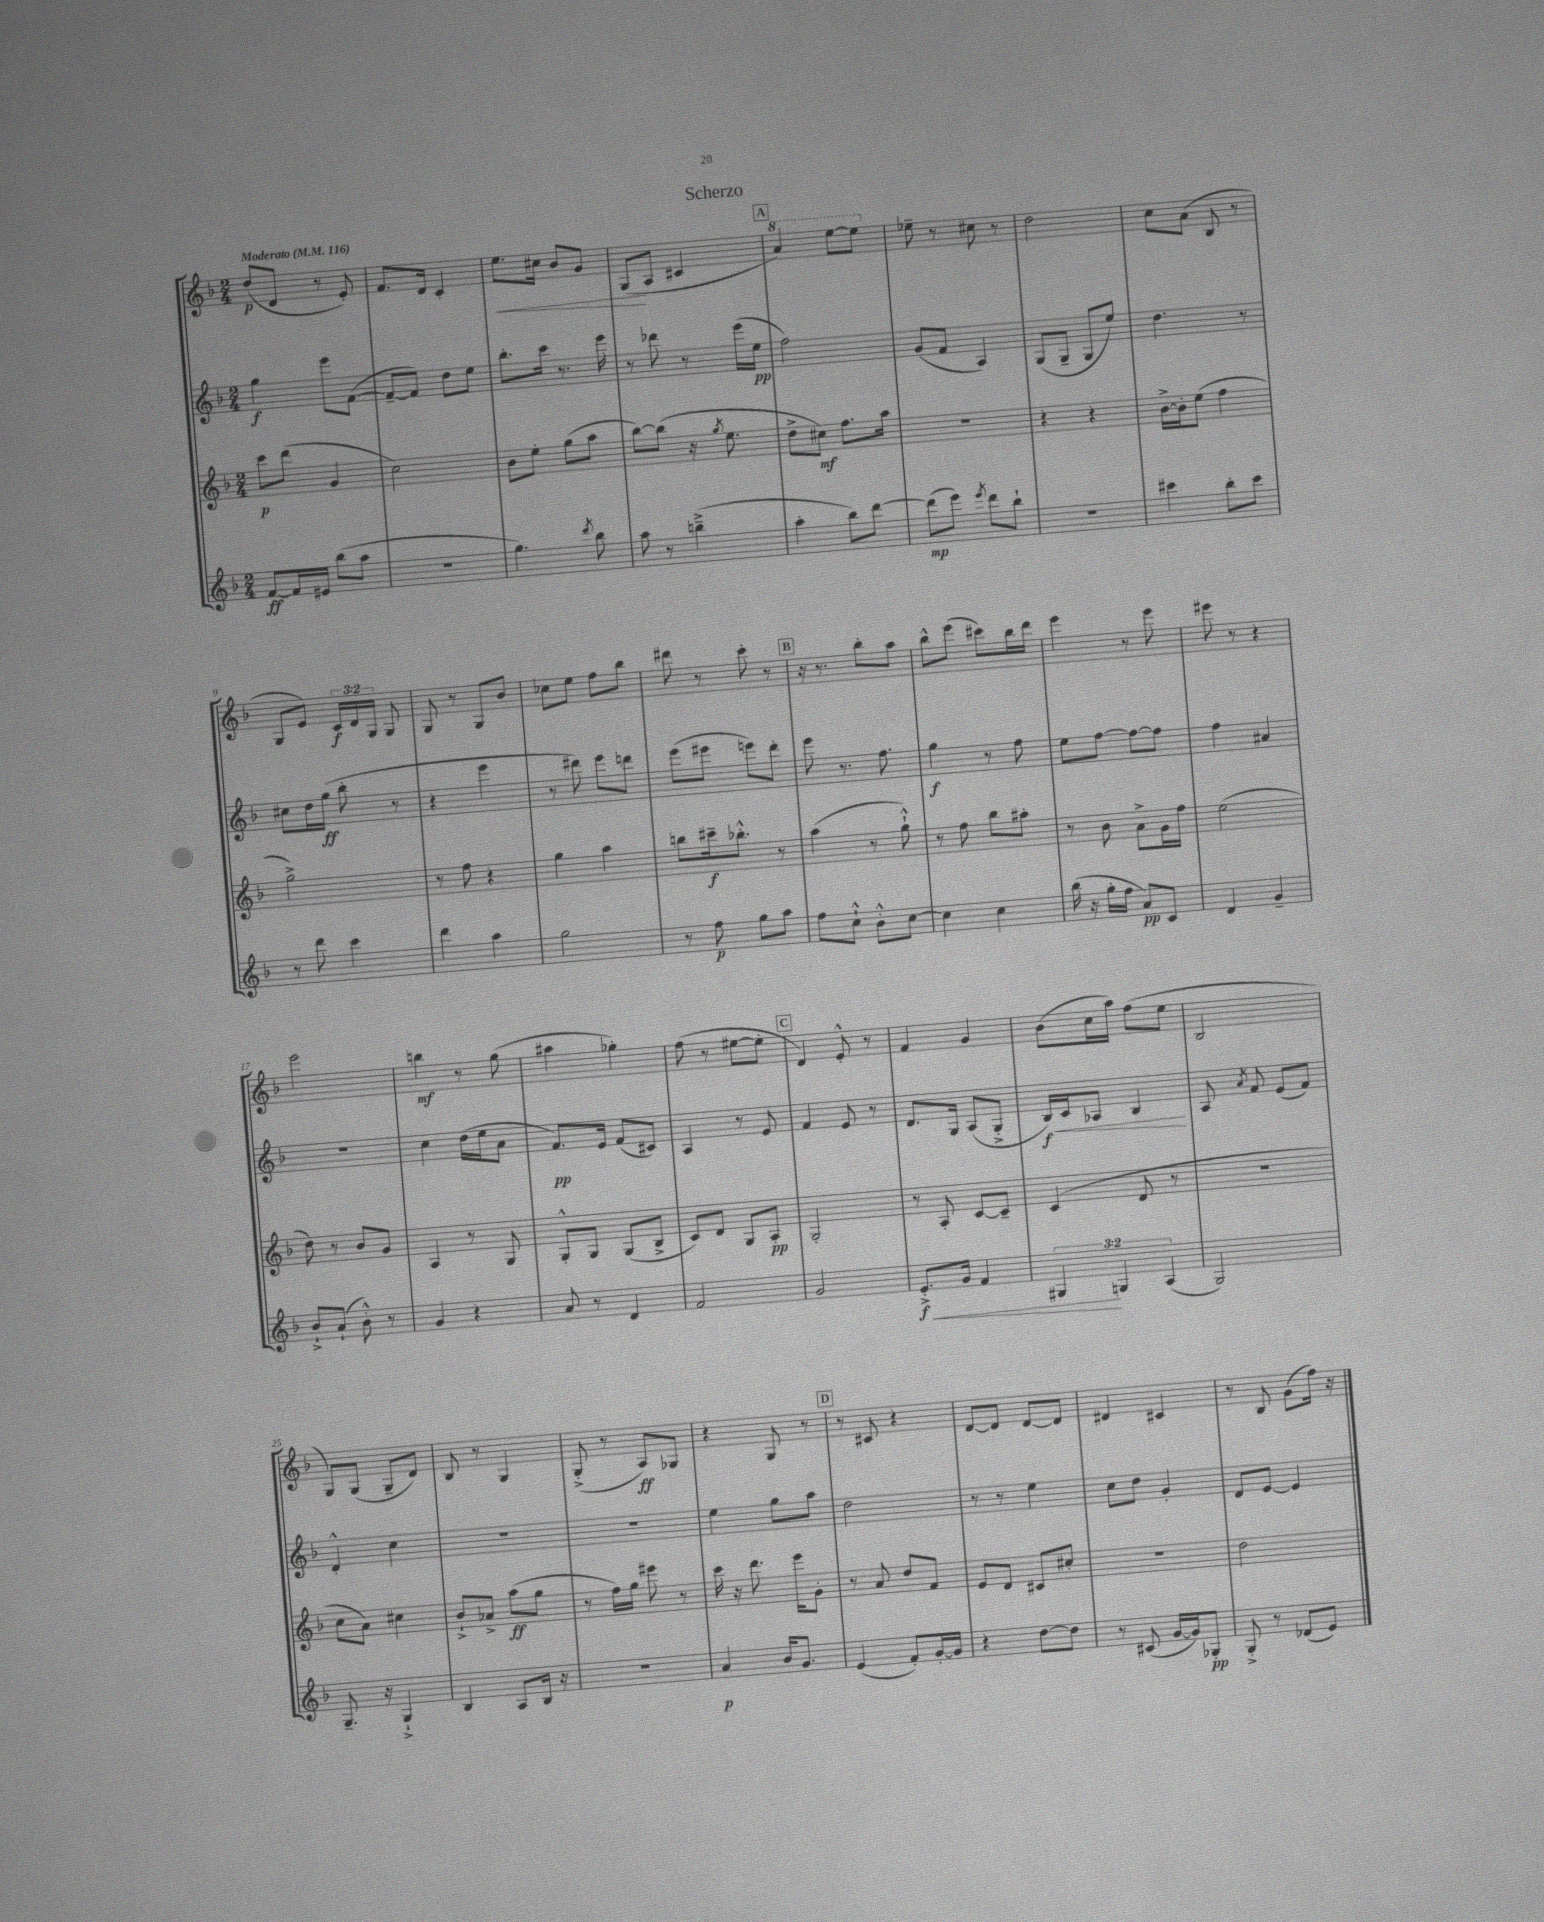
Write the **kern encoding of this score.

**kern	**kern	**kern	**kern
*staff4	*staff3	*staff2	*staff1
*clefG2	*clefG2	*clefG2	*clefG2
*k[b-]	*k[b-]	*k[b-]	*k[b-]
*M2/4	*M2/4	*M2/4	*M2/4
*MM116	*MM116	*MM116	*MM116
[8f	8ccc	4gg	(8dd
16f]	(8ddd	.	8d
16e#	.	.	.
(8bb-	4g	8eee	8r
8aa	.	([8f	8e')
=	=	=	=
2r	2cc)	8f~_	8.f
.	.	8f])	.
.	.	.	16d
.	.	8dd	4c'
.	.	8ee	.
=	=	=	=
4.gg)	8b-	8.bb-'	8.ee
.	8ee'	.	.
.	.	16ccc	16cc#
.	(8gg	8.r	8b-
8qddd	.	.	.
8bb-	8aa	.	8g
.	.	16eee	.
=	=	=	=
8aa	[8bb-)	8r	(8G
8r	(8bb-]	8ddd-	8A
(4bb~^	16r	8r	4c#
.	8qgg	.	.
.	8.ee	.	.
.	.	(16eee	.
.	.	16ee	.
=	=	=	=
4aa'	8dd^	2ff)	4aa)
.	8cc#)	.	.
8bb-)	8.ff	.	[8eee
[8ddd	.	.	8eee]
.	16aa	.	.
=	=	=	=
(8ddd]	2r	(8g	8ee-~
8eee)	.	8f	8r
8qeee	.	.	.
8ddd	.	4A)	8cc#
8bb-`	.	.	8r
=	=	=	=
2r	4r	(8G	2dd
.	.	8G~	.
.	4r	8G	.
.	.	8ee)	.
=	=	=	=
4ccc#	[16b-^	4.dd	8cc
.	16b-']	.	.
.	(8ee	.	(8a
8bb-'	4ff	.	8B-
8ccc#	.	8r	8r
=	=	=	=
8r	2gg^)	8cc#	8G
8ddd	.	16dd	8e)
.	.	(16gg	.
4ccc	.	8bb-'	24c
.	.	.	24d
.	.	.	24G
.	.	8r	8G
=	=	=	=
4ddd	8r	4r	8G
.	8ff	.	8r
4aa	4r	4eee	8G
.	.	.	8b-
=	=	=	=
2gg	4gg	8r	8cc-
.	.	8ddd#)	8ee
.	4aa	8eee	8ff
.	.	8ddd	8bb-
=	=	=	=
8r	8bb	(8eee	8ddd#
8ff	16ccc#~	8eee#	8r
.	8.bb-'^^	.	.
8gg	.	8eee)	8ccc'
8aa	8r	8ddd'	8r
=	=	=	=
8ff	(4aa	8eee	16r
.	.	.	8.r
8cc`^^	.	8.r	.
8b-'^^	8r	.	8bb-'
.	.	8.ff	.
[8cc	8gg`^^)	.	8aa
=	=	=	=
4cc]	8r	4gg	8bb-^^
.	8ff	.	(8eee
4cc	8bb-	8r	8ccc#)
.	8aa#'	8ff	16bb-
.	.	.	16ddd
=	=	=	=
(16bb-	8r	8ee	4eee
16r	.	.	.
16gg'	8b-	[8ff	.
16ff	.	.	.
8a)	8a^	8ff_	8r
8c	16g	8ff]	8eee
.	16ff	.	.
=	=	=	=
4d	(2ee	4ff	8eee#
.	.	.	8r
4g~	.	4a#	4r
=	=	=	=
8b-`^	8dd)	2r	2eee
(8a`	8r	.	.
8b-'^^)	8b-	.	.
8r	8g	.	.
=	=	=	=
4g	4A	4cc	4bb
4r	8r	(16dd	8r
.	.	16ee	.
.	8G	8a	(8gg
=	=	=	=
8a	8G'^^	8.f)	4aa#
8r	8G	.	.
.	.	16e	.
4d	(8G	(8f	4gg-')
.	8B-^	8c#)	.
=	=	=	=
2f	8c)	4A	(8ff
.	8d	.	8r
.	8G	8r	[8ee#
.	8A'	8e	8ee#']
=	=	=	=
2g	2G'	4f	4d)
.	.	8e	8e'^^
.	.	8r	8r
=	=	=	=
8.e'^	8r	8.d	4f
.	8A'	.	.
16g	.	16G	.
4f	[8c	(8A	4g
.	8c~]	8G'^	.
=	=	=	=
6G#	(4c	16B-)	(8b-
.	.	16c	.
.	.	8A-	16cc
6G	.	.	.
.	.	.	16aa)
.	8d	4B-	(8ff
(6A	.	.	.
.	8r	.	8ee
=	=	=	=
2G)	2r	8A	2B-
.	.	8qa	.
.	.	8f	.
.	.	(8e	.
.	.	8f)	.
=	=	=	=
8.G~	8cc	4d'^^	8G)
.	8a)	.	(8G
16r	.	.	.
4G`^	4cc#	4cc	8G~
.	.	.	8d)
=	=	=	=
4B-	8b-`^	2r	8B-
.	8a-^	.	8r
8A	(8aa	.	4G
16B-	8gg	.	.
16r	.	.	.
=	=	=	=
2r	8r	2r	(8G'^
.	16ff)	.	8r
.	16gg	.	.
.	8eee#	.	8A)
.	8r	.	8G-
=	=	=	=
4a	16ccc	4ee	4r
.	16r	.	.
.	8.ddd	.	.
16b-	.	8gg	8G
8.g	16eee	.	.
.	8g'	8aa	8r
=	=	=	=
(4e	8r	2dd	8r
.	8a	.	8c#
8f')	8dd	.	4r
[16g'	8f	.	.
16g]	.	.	.
=	=	=	=
4r	8e	8r	[8d
.	8d	8r	8d]
[8dd	8c#	4ee	[8d
8dd]	8cc#'	.	8d]
=	=	=	=
8r	2r	8cc	4d#
(8c#	.	8dd	.
[16g	.	4g'	4c#
16g])	.	.	.
8G-'	.	.	.
=	=	=	=
8G'^	2dd	8d	8r
8r	.	[8e	8B-
(8d-	.	4e]	(8g
8e)	.	.	16ff)
.	.	.	16r
==	==	==	==
*-	*-	*-	*-
